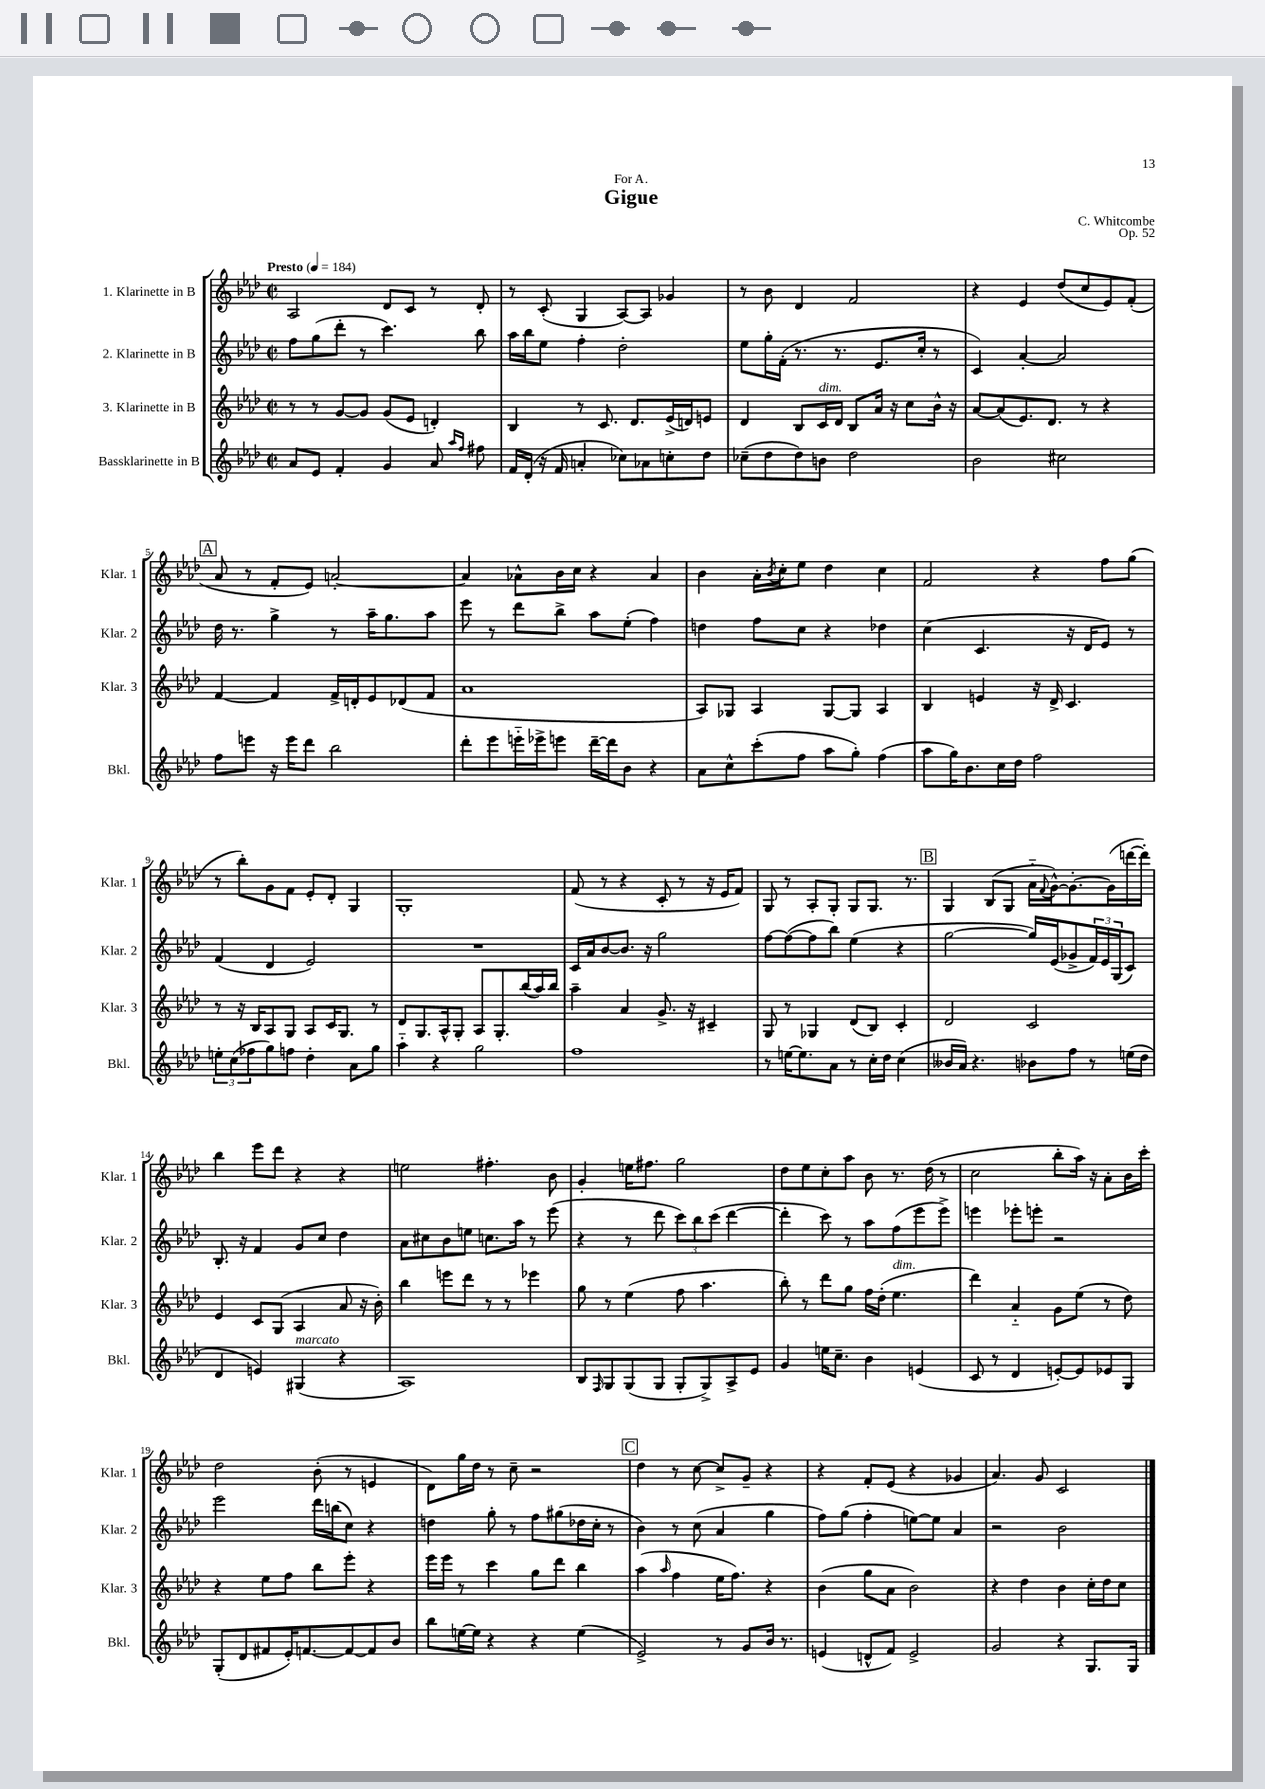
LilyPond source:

\header { title = "Gigue" composer = "C. Whitcombe" dedication = "For A." opus = "Op. 52" }
<<
\new StaffGroup <<
\new Staff = "s0" \with { instrumentName = "1. Klarinette in B" shortInstrumentName = "Klar. 1" } {
    \clef treble \key aes \major \defaultTimeSignature \time 2/2 \tempo "Presto" 4 = 184
    aes2 des'8 c'8 r8 des'8-. |
    r8 c'8-.( g4 aes8~) aes8 ges'4 |
    r8 bes'8 des'4 f'2 |
    r4 ees'4 des''8( c''8 ees'8) f'8-.( |
    \mark \markup { \box "A" } aes'8 r8 f'8-. ees'8) a'2~-. |
    a'4 aes'8-^ bes'16 c''16 r4 aes'4 |
    bes'4 aes'16-. \acciaccatura { bes'8 } c''16-. ees''8 des''4 c''4 |
    f'2 r4 f''8 g''8( |
    r8 bes''8-.) g'8 f'8 ees'8-. des'8-. g4 |
    g1-. |
    f'8( r8 r4 c'8-. r8 r16 ees'16 f'8) |
    g8 r8 aes8-. g8-. g8 g8. r8. |
    \mark \markup { \box "B" } g4 bes8( g8 aes'16-_ \appoggiatura { f'8 } g'16~-^) g'8.~-. g'16( d'''16~ d'''16-.) |
    bes''4 ees'''8 des'''8 r4 r4 |
    e''2 fis''4.-. bes'8 |
    g'4-. e''16 fis''8. g''2 |
    des''8 ees''8 c''8-. aes''8 bes'8 r8. des''16( r8 |
    c''2 bes''8-. aes''16) r16 aes'8-. bes'16 c'''16-. |
    des''2 bes'8-.( r8 e'4 |
    des'8) g''16 des''16 r8 c''8-- r2 |
    \mark \markup { \box "C" } des''4 r8 c''8~ c''8-> g'8-- r4 |
    r4 f'8-. ees'8( r4 ges'4 |
    aes'4.) g'8 c'2 \bar "|." |
}
\new Staff = "s1" \with { instrumentName = "2. Klarinette in B" shortInstrumentName = "Klar. 2" } {
    \clef treble \key aes \major \defaultTimeSignature \time 2/2
    f''8 g''8( des'''8-. r8 c'''4.) bes''8 |
    aes''16 bes''16 ees''8 f''4-. des''2-. |
    ees''8 g''16-. f'16-.( r8. r8. ees'8. c''16-. r8 |
    c'4) aes'4~-. aes'2 |
    \mark \markup { \box "A" } des''16 r8. g''4-> r8 aes''16-- g''8. aes''8 |
    ees'''8 r8 des'''8 bes''8-> aes''8 ees''8-.( f''4) |
    d''4 f''8 c''8 r4 des''4 |
    c''4( c'4. r16 des'16 ees'8) r8 |
    f'4( des'4 ees'2) |
    R1 |
    c'16 aes'16 bes'8~ bes'8. r16 g''2 |
    f''8~ f''8~( f''8 bes''8) ees''4( r4 |
    \mark \markup { \box "B" } g''2~ g''16) ees'16( ges'8-> \tuplet 3/2 { f'16) ees'16 g16( } c'8) |
    bes8.-. r16 f'4 g'8 c''8 des''4 |
    aes'8 cis''8 bes'8 e''8 c''8. aes''16 r8 ees'''8( |
    r4 r8 des'''8 \tuplet 3/2 { c'''8) bes''8 c'''8( } des'''4~ |
    des'''4-. c'''8) r8 aes''8 f''8( ees'''8 ees'''8->) |
    e'''4 ees'''8-. e'''8-. r2 |
    ees'''2 des'''16 b''16( c''8) r4 |
    d''4 g''8-. r8 f''8 gis''8( des''16 c''16-. r8 |
    \mark \markup { \box "C" } bes'4) r8 c''8( aes'4 g''4 |
    f''8) g''8( f''4-. e''8~) e''8 aes'4 |
    r2 bes'2 \bar "|." |
}
\new Staff = "s2" \with { instrumentName = "3. Klarinette in B" shortInstrumentName = "Klar. 3" } {
    \clef treble \key aes \major \defaultTimeSignature \time 2/2
    r8 r8 g'8~ g'8 g'8( ees'8 d'4-.) |
    bes4 r8 c'8. des'8. ees'16->( d'16) e'8 |
    des'4 bes8 c'16^\markup { \italic "dim." } des'16 bes8 aes'16 r16 c''8 bes'16-^ r16 |
    aes'8~ aes'8( ees'8.) des'8. r8 r4 |
    \mark \markup { \box "A" } f'4~ f'4 f'16-> d'16-. ees'8 des'8( f'8 |
    aes'1 |
    aes8) ges8 aes4 ges8~ ges8 aes4 |
    bes4 e'4 r16 des'16-> c'4. |
    r8 r16 bes16 aes8 g8 aes8 c'16 g8. r8 |
    des'8 g8. aes16-^ g8-. aes8 g8.-. bes''16( aes''16) bes''16 |
    aes''4-- aes'4 g'8.-> r16 cis'4-- |
    g8 r8 ges4 des'8( bes8) c'4-. |
    \mark \markup { \box "B" } des'2 c'2 |
    ees'4 c'8 g8( aes4 aes'8 r16 bes'16-.) |
    bes''4 e'''8 des'''8 r8 r8 ees'''4 |
    g''8 r8 ees''4( f''8 aes''4. |
    bes''8-.) r8 des'''8 g''8 f''16 des''16-.( ees''4.^\markup { \italic "dim." } |
    des'''4) aes'4-_ g'8 ees''8( r8 des''8) |
    r4 ees''8 f''8 bes''8 ees'''8-. r4 |
    ees'''16 ees'''16 r8 c'''4 g''8 des'''8 bes''4 |
    \mark \markup { \box "C" } aes''4( \grace { aes''16 } f''4 ees''16 f''8.) r4 |
    bes'4( g''8 aes'8 bes'2) |
    r4 des''4 bes'4 c''16-. des''16 c''8 \bar "|." |
}
\new Staff = "s3" \with { instrumentName = "Bassklarinette in B" shortInstrumentName = "Bkl." } {
    \clef treble \key aes \major \defaultTimeSignature \time 2/2
    aes'8 ees'8 f'4-. g'4 aes'8 \grace { aes''16 f''16 } fis''8 |
    f'16 des'16-.( r16 f'16 a'4-. ces''8) aes'8 c''8-. des''8 |
    ces''8--( des''8 des''8) b'8 des''2 |
    bes'2 cis''2 |
    \mark \markup { \box "A" } f''8 e'''8 r16 e'''16 des'''8 bes''2 |
    des'''8-. ees'''8 e'''16-_ ees'''16-> e'''8 des'''16~-- des'''16 bes'8 r4 |
    aes'8 c''8-^ c'''8-.( f''8 aes''8 g''8-.) f''4( |
    aes''8 g''16) bes'8. c''16 des''16 f''2 |
    \tuplet 3/2 { e''8-. c''8( fes''8 } g''8) f''8 des''4-. aes'8 g''8 |
    aes''4-_ r4 g''2 |
    f''1 |
    r8 e''16~ e''8. aes'8 r8 c''16-. des''16 c''4( |
    \mark \markup { \box "B" } beses'16 aes'16) r4. bes'8 f''8 r8 e''16( des''16 |
    des'4 e'4) gis4^\markup { \italic "marcato" }( r4 |
    aes1) |
    bes8 \grace { f16 } g8 g8( g8 g8-. g8->) aes8-> ees'8 |
    g'4 e''16 c''8.-- bes'4 e'4( |
    c'8 r8 des'4 e'8~-.) e'8 ees'8 g8 |
    g8-.( des'8 fis'8 ees'16-.) f'8.~ f'8~ f'8 bes'8 |
    bes''8 e''16~ e''16 r4 r4 e''4( |
    \mark \markup { \box "C" } ees'2->) r8 g'8 bes'16 r8. |
    e'4( d'8-^ f'8) e'2-> |
    g'2 r4 g8. g16 \bar "|." |
}
>>
>>
